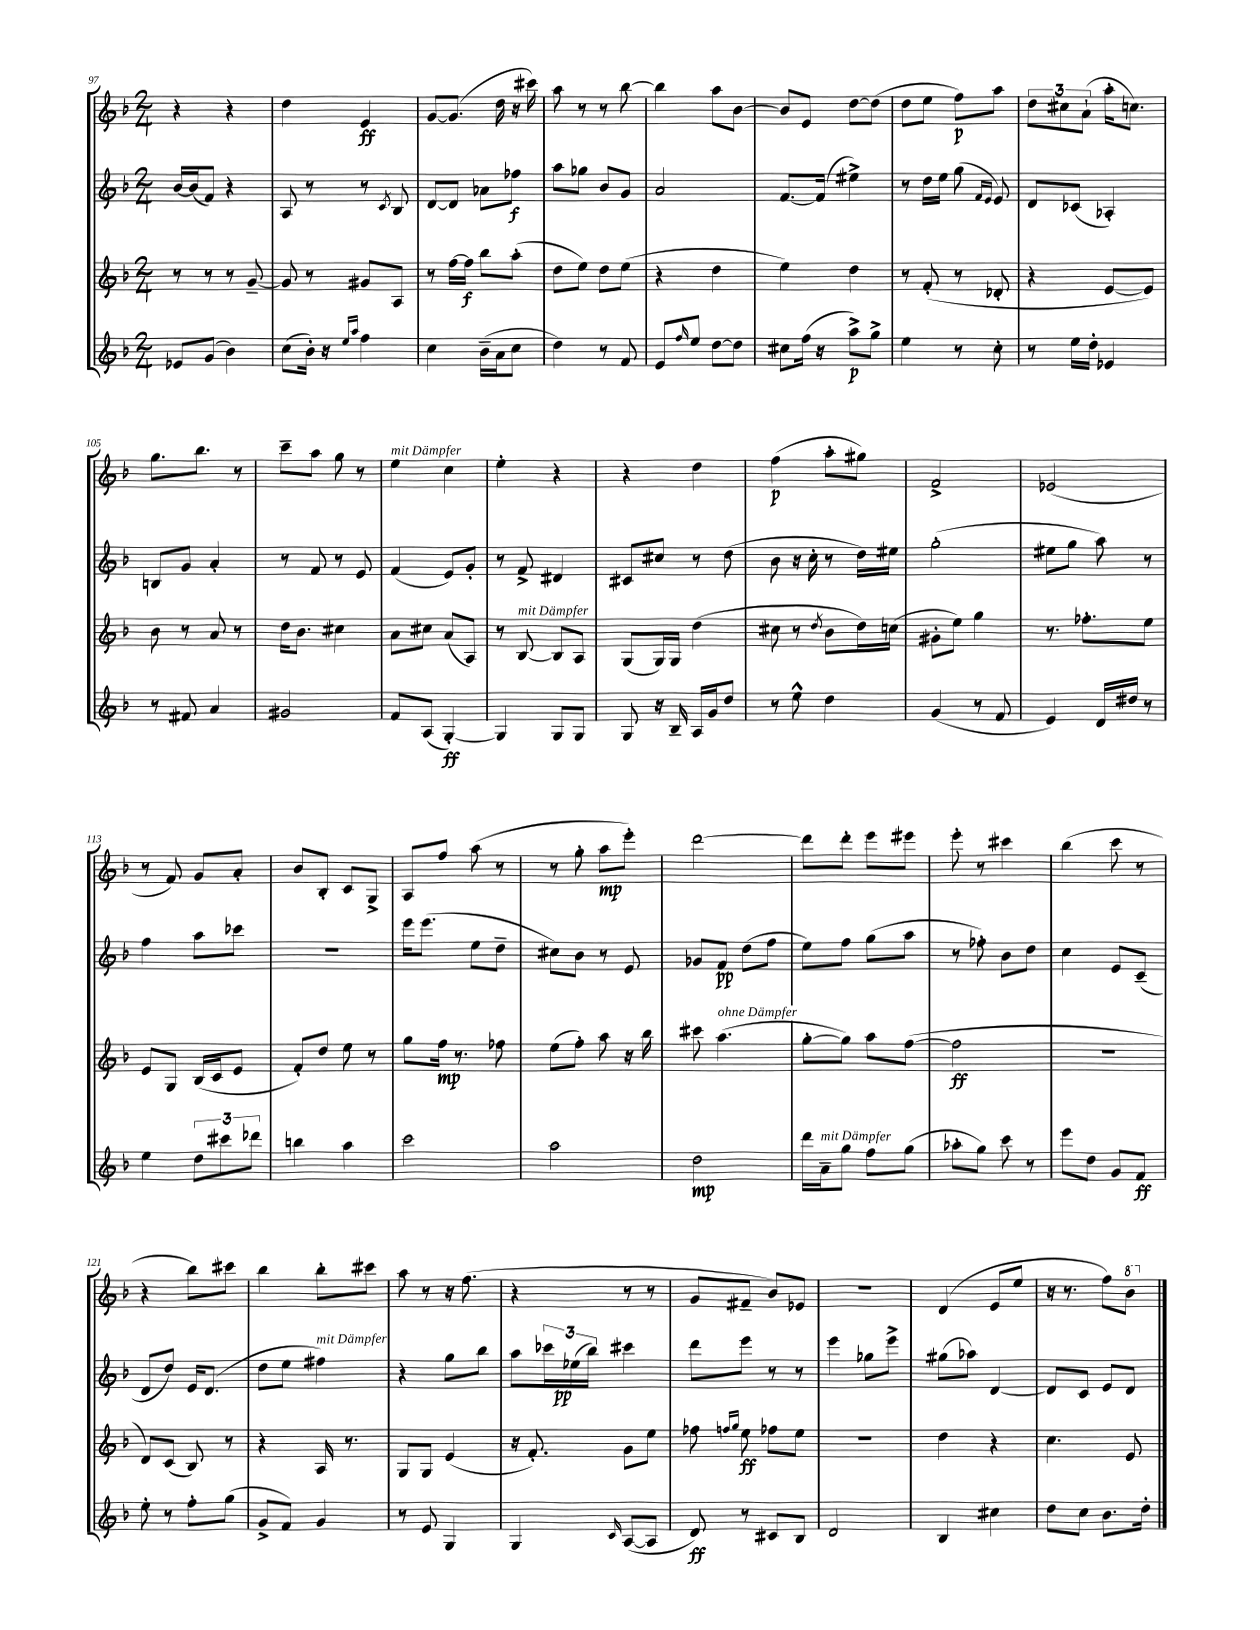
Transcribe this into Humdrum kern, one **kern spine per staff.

**kern	**kern	**kern	**kern
*staff4	*staff3	*staff2	*staff1
*clefG2	*clefG2	*clefG2	*clefG2
*k[b-]	*k[b-]	*k[b-]	*k[b-]
*M2/4	*M2/4	*M2/4	*M2/4
8e-/L	8r	[16b-/LL	4r
.	.	(16b-/]J	.
(8g/J	8r	8f/J)	.
4b-\)	8r	4r	4r
.	[8g~/	.	.
=	=	=	=
(8cc\L	8g/]	8A/	4dd\
16b-'\Jk)	8r	8r	.
16r	.	.	.
16qqee/LL	.	.	.
16qqaa/JJ	.	.	.
4ff\	8g#/L	8r	4e/
.	.	8qc/	.
.	8A/J	8B-/	.
=	=	=	=
4cc\	8r	[8d/L	[8g/L
.	[16ff\LL	8d/]J	(8.g/]J
.	16ff\]JJ	.	.
(16b-~\LL	8bb-\L	8a-\L	.
16a\J	.	.	16dd\
8cc\J	(8aa'\J	8ff-\J	16r
.	.	.	16ccc#\)
=	=	=	=
4dd\)	8dd\L	8aa\L	8aa\
.	8ee\J)	8gg-\J	8r
8r	8dd\L	8b-/L	8r
8f/	(8ee\J	8g/J	[8bb-\
=	=	=	=
8e/L	4r	2a/	4bb-\]
16qqff/	.	.	.
8ee/J	.	.	.
[8dd\L	4dd\	.	8aa\L
8dd\]J	.	.	[8b-\J
=	=	=	=
8cc#\L	4ee\)	[8.f/L	8b-/]L
(16ff\Jk	.	.	8e/J
16r	.	(16f/]Jk	.
8aa^\L)	4dd\	4ee#^\)	[8dd\L
8gg^\J	.	.	(8dd\]J
=	=	=	=
4ee\	8r	8r	8dd\L
.	(8f'/	16dd\LL	8ee\J
.	.	16ee\JJ	.
8r	8r	(8gg\	8ff\L)
.	.	16qqf/LL	.
.	.	16qqe/JJ	.
8cc'\	8d-'/	8e/)	8aa\J
=	=	=	=
8r	4r	8d/L	12dd\L
.	.	.	12cc#\
16ee\LL	.	(8c-/J	.
.	.	.	(12a`\J
16dd'\JJ	.	.	.
4e-/	[8e/L	4A-'/)	16aa'\LK
.	.	.	8.cc\J)
.	8e/]J)	.	.
=	=	=	=
8r	8b-\	8B/L	8.gg\L
8f#/	8r	8g/J	.
.	.	.	8.bb-\J
4a/	8a/	4a'/	.
.	8r	.	8r
=	=	=	=
2g#/	16dd\LK	8r	8ccc~\L
.	8.b-\J	.	.
.	.	8f/	8aa\J
.	4cc#\	8r	8gg\
.	.	8e/	8r
=	=	=	=
8f/L	8a\L	(4f/	4ee\
(8A/J	8cc#\J	.	.
[4G'/)	(8a/L	8e/L)	4cc\
.	8A/J)	8g'/J	.
=	=	=	=
4G/]	8r	8r	4ee'\
.	[8B-/	8f^/	.
8G/L	8B-/]L	4d#/	4r
8G/J	8A/J	.	.
=	=	=	=
8G/	(8G/L	8c#/L	4r
16r	16G/L)	8cc#/J	.
16B-~/	16G/JJ	.	.
16A/LL	(4dd\	8r	4dd\
16g/J	.	.	.
8dd/J	.	(8dd\	.
=	=	=	=
8r	8cc#\	8b-\	(4ff\
8ee^^\	8r	16r	.
.	.	16cc'\	.
.	8qdd/	.	.
4dd\	8b-\L	8r	8aa'\L
.	16dd\L)	16dd\LL)	8gg#\J)
.	(16cc\JJ	16ee#\JJ	.
=	=	=	=
(4g/	8g#'\L	(2gg'\	2f^/
.	8ee\J)	.	.
8r	4gg\	.	.
8f/	.	.	.
=	=	=	=
4e/)	8.r	8ee#\L	(2e-/
.	.	8gg\J	.
.	8.ff-'\L	.	.
16d/LL	.	8aa\)	.
16dd#/JJ	.	.	.
8r	8ee\J	8r	.
=	=	=	=
4ee\	8e/L	4ff\	8r
.	8G/J	.	8f/)
12dd\L	(16B-/LL	8aa\L	8g/L
.	16c/J	.	.
12ccc#\	.	.	.
.	8e/J	8ccc-\J	8a'/J
12ddd-\J	.	.	.
=	=	=	=
4bb\	8f'/L)	2r	8b-/L
.	8dd/J	.	8B-'/J
4aa\	8ee\	.	8c/L
.	8r	.	8G^/J
=	=	=	=
2ccc\	8gg\L	16eee\LK	8A/L
.	.	(8.eee\J	.
.	16ff\Jk	.	8ff/J
.	8.r	.	.
.	.	8ee\L	(8aa\
.	8ff-\	8dd~\J	8r
=	=	=	=
2aa\	(8ee\L	8cc#\L)	8r
.	8ff'\J)	8b-\J	8gg'\
.	8aa\	8r	8aa\L
.	16r	8e/	8eee'\J)
.	16bb-\	.	.
=	=	=	=
2dd\	8ccc#\	8g-/L	[2ddd\
.	(4.aa\	8f/J	.
.	.	(8dd\L	.
.	.	8ff\J	.
=	=	=	=
16ddd\LL	[8gg'\L	8ee\L)	8ddd\]L
16a~\J	.	.	.
8gg\J	8gg\]J)	8ff\J	8ddd'\J
8ff\L	8aa\L	(8gg\L	8eee\L
(8gg\J	([8ff\J	8aa\J	8eee#\J
=	=	=	=
8aa-'\L	2ff\]	8r	8eee'\
8gg\J)	.	8ff-'\)	8r
8ccc\	.	8b-\L	4ccc#\
8r	.	8dd\J	.
=	=	=	=
8eee\L	2r	4cc\	(4bb-\
8dd\J	.	.	.
8g/L	.	8e/L	8ccc\
8f/J	.	(8c~/J	8r
=	=	=	=
8ee'\	8d/L)	8d/L	4r
8r	(8c/J	8dd/J)	.
8ff'\L	8B-/)	16e/LK	8bb-\L)
.	.	(8.d/J	.
(8gg\J	8r	.	8ccc#\J
=	=	=	=
8g^/L	4r	8dd\L	4bb-\
8f/J)	.	8ee\J	.
4g/	16A/	4ff#\)	8bb-'\L
.	8.r	.	.
.	.	.	8ccc#\J
=	=	=	=
8r	8G/L	4r	8aa\
8e/	8G/J	.	8r
4G/	(4e/	8gg\L	16r
.	.	.	(8.ff\
.	.	8bb-\J	.
=	=	=	=
4G/	16r	8aa\L	4r
.	8.f'/)	.	.
.	.	24ccc-\L	.
.	.	(24ee-\	.
.	.	24bb-\JJ)	.
16qqc/	.	.	.
([8A/L	8g\L	4ccc#\	8r
8A/]J	8ee\J	.	8r
=	=	=	=
8d/)	8ff-\	8ddd\L	8g/L
.	16qqff/LL	.	.
.	16qqgg/JJ	.	.
8r	8ee\	8eee\J	8f#~/J
8c#/L	8ff-\L	8r	8b-/L)
8B-/J	8ee\J	8r	8e-/J
=	=	=	=
2d/	2r	4eee\	2r
.	.	8gg-\L	.
.	.	8eee^\J	.
=	=	=	=
4B-/	4dd\	(8gg#\L	(4d/
.	.	8aa-\J)	.
4cc#\	4r	[4d/	8e/L
.	.	.	8ee/J
=	=	=	=
8dd\L	4.cc\	8d/]L	16r
.	.	.	8.r
8cc\J	.	8c/J	.
8.b-\L	.	8e/L	8ff\L)
.	8e/	8d/J	8bb-\J
16dd'\Jk	.	.	.
==	==	==	==
*-	*-	*-	*-
